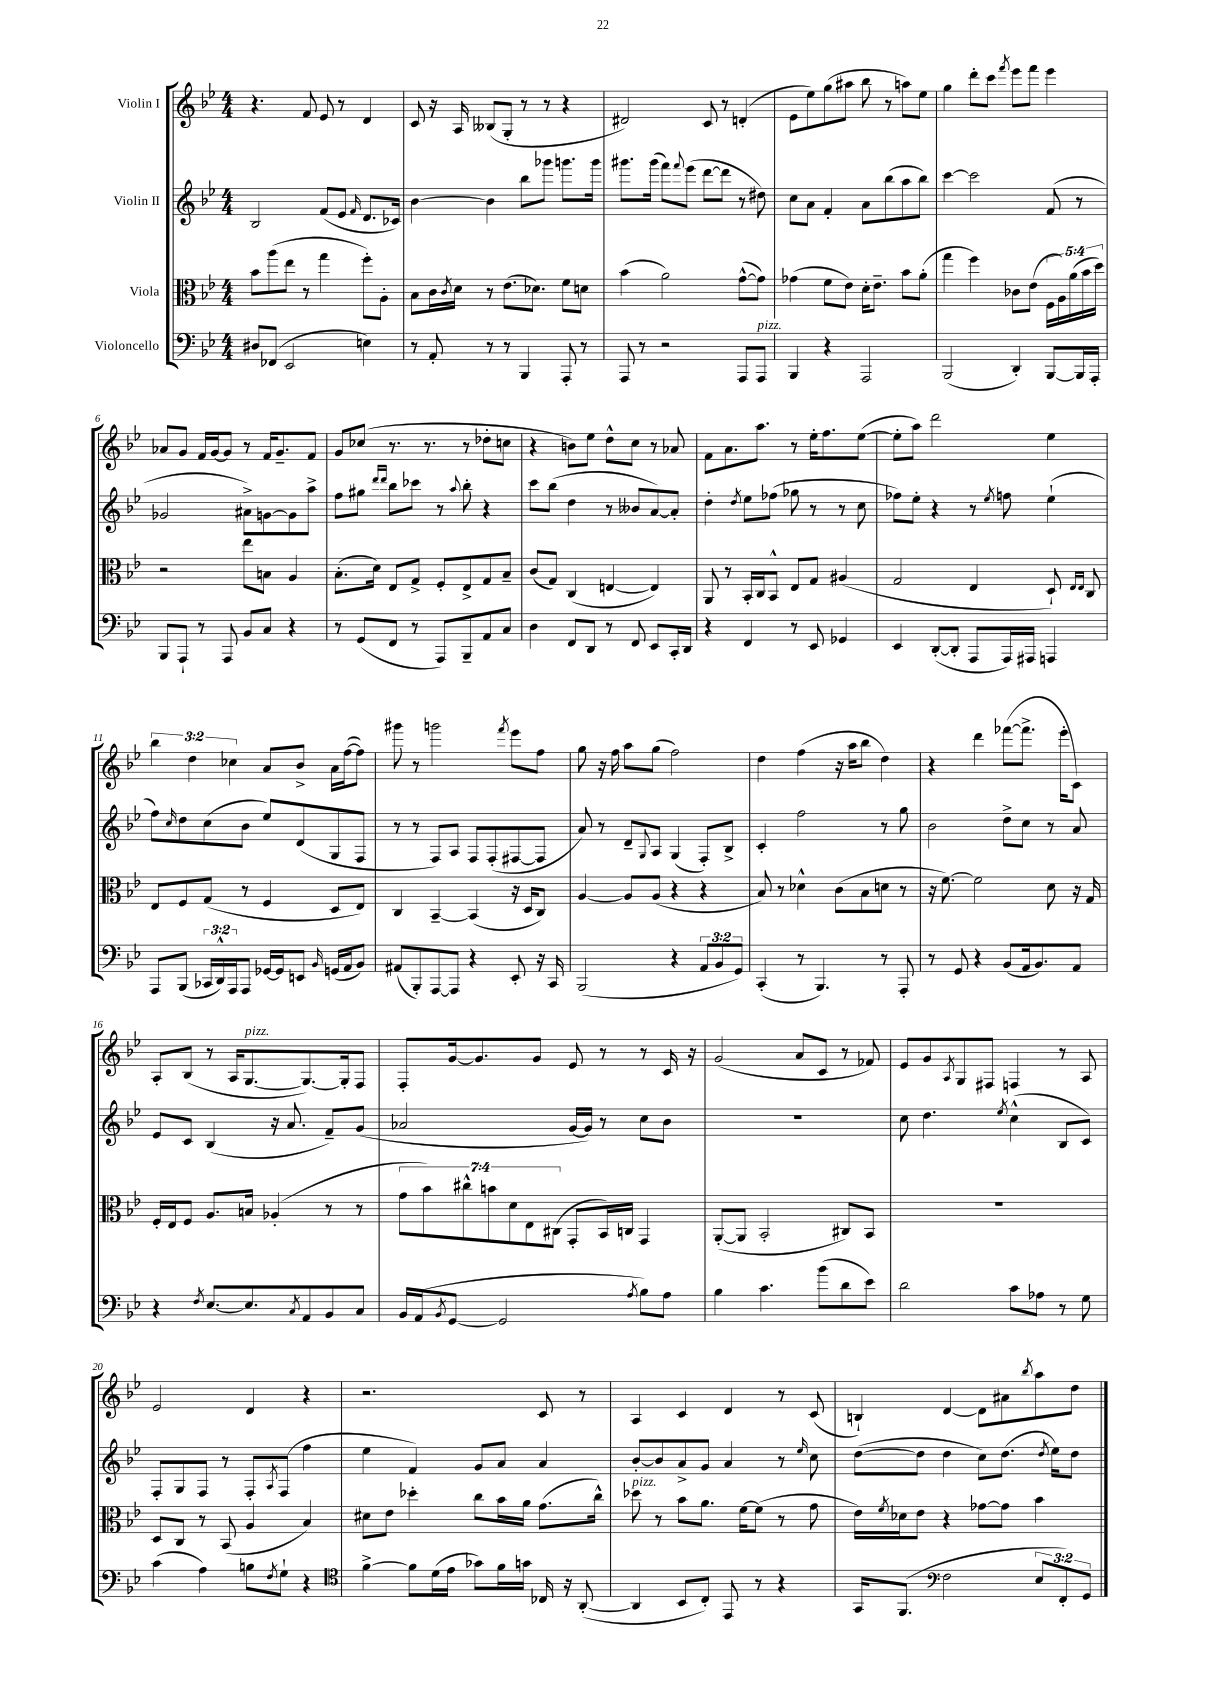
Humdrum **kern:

**kern	**kern	**kern	**kern
*staff4	*staff3	*staff2	*staff1
*clefF4	*clefC3	*clefG2	*clefG2
*k[b-e-]	*k[b-e-]	*k[b-e-]	*k[b-e-]
*M4/4	*M4/4	*M4/4	*M4/4
8D#/L	8b-\L	2B-/	4.r
(8FF-/J	(8aa\	.	.
2EE-/	8ee-\J	.	.
.	8r	.	8f/
.	4gg\	(8f/L	8e-/
.	.	8e-/J	8r
.	.	16qqf/	.
4E\)	8ff'\L)	8.d/L	4d/
.	8A'\J	.	.
.	.	16c-/Jk)	.
=	=	=	=
8r	8B-\L	[4b-\	8c/
8AA'/	16c\L	.	16r
.	8qc/	.	.
.	16d\JJ	.	16A/
8r	8r	4b-\]	(8B--/L
8r	(8.e-\L	.	8G'/J
4BBB-/	.	8bb-\L	8r
.	8.d-\J)	.	.
.	.	8ggg-\J	8r
8AAA'/	8f\L	8.ggg\L	4r
8r	8d\J	.	.
.	.	16ggg\Jk	.
=	=	=	=
8AAA/	(4b-\	8.ggg#\L	2d#/)
8r	.	.	.
.	.	(16ggg#\Jk	.
2r	2a\)	8fff\L)	.
.	.	8qqfff/	.
.	.	(8eee-\J	.
.	.	[8ddd\L	8c/
.	.	8ddd\]J	8r
8AAA/L	([8g^^\L	8r	(4d'/
8AAA/J	8g\]J)	8dd#\)	.
=	=	=	=
4BBB-/	(4g-\	8cc\L	8e-\L
.	.	8a\J	8ee-\)
4r	8f\L	4f'/	(8gg\
.	8e-\J)	.	8aa#\J
2AAA/	16d'\LK	8a\L	8bb-\
.	8.e-~\J	.	.
.	.	(8bb-\	8r
.	8b-\L	8aa\	8aa\L)
.	(8a'\J	8bb-\J)	8ee-\J
=	=	=	=
(2BBB-/	4gg\	[4ccc\	4gg\
.	4ff\)	2ccc\]	8ddd'\L
.	.	.	8ccc\J
.	.	.	8qfff/
4DD'/)	8c-\L	.	8eee-\L
.	(8e-\J	.	8fff\J
[8BBB-/L	20F\LL	(8f/	4eee-\
.	20A\)	.	.
.	(20a\	.	.
16BBB-/]L	.	8r	.
.	20b-\	.	.
16AAA'/JJ	.	.	.
.	20dd\JJ)	.	.
=	=	=	=
8BBB-/L	2r	2g-/	8a-/L
8AAA`/J	.	.	8g/J
8r	.	.	16f/LL
.	.	.	[16g/J
8AAA/	.	.	8g/]J
8BB-/L	8ee-\L	8a#^\L)	8r
8C/J	8B\J	[8g\	16f/LK
.	.	.	8.g~/
4r	4A/	8g\]	.
.	.	8aa^\J	8f/J
=	=	=	=
8r	(8.B-'\L	8ff\L	8g/L
(8GG/L	.	8gg#\J	(8cc-/J
.	16d\Jk)	.	.
.	.	16qqddd/LL	.
.	.	16qqddd/JJ	.
8FF/J	8E-/L	8bb-\L	8.r
8r	8G^/J	8ccc-\J	.
.	.	.	8.r
8AAA/L)	8F'/L	8r	.
.	.	8qqaa/	.
8BBB-~/	8E-^/	8bb-'\	8r
8AA/	8G/	4r	8dd-'\L
8C/J	8B-~/J	.	8cc\J
=	=	=	=
4D\	(8c/L	8ccc\L	4r
.	8G/J)	(8bb-\J	.
8FF/L	(4C/	4dd\	8b\L)
8DD/J	.	.	8ee-\J
8r	[4E/	8r	8dd^^\L
8FF/	.	8b--/L	8cc\J
8EE-/L	4E/])	[8a/)	8r
16CC'/L	.	8a'/]J	8a-/
16DD/JJ	.	.	.
=	=	=	=
4r	8AA/	4dd'\	8f\L
.	8r	.	8.a\
.	.	8qdd/	.
4FF/	16BB-'/LL	8ee-\L	.
.	16C/J	.	8.aa\J
.	8BB-^^/J	(8ff-\J	.
8r	8E-/L	8gg-\	8r
8EE-/	8G/J	8r	16ee-'\LK
.	.	.	8.ff\
4GG-/	(4A#/	8r	.
.	.	8cc\	([8ee-\J
=	=	=	=
4EE-/	2G/	8ff-\L)	8ee-'\]L
.	.	8ee-'\J	8aa\J)
([8DD'/L	.	4r	2ddd\
8DD'/]J	.	.	.
8AAA/L	4E-/	8r	.
.	.	8qee-/	.
16AAA/L)	.	8ff\	.
16AAA#/JJ	.	.	.
4AAA/	8D`/)	(4ee-`\	4ee-\
.	16qqE-/LL	.	.
.	16qqE-/JJ	.	.
.	8C/	.	.
=	=	=	=
8AAA/L	8E-/L	8ff\L)	6bb-\
.	.	16qqcc/	.
(8BBB-/J	8F/	8dd\	.
.	.	.	6dd\
24CC-/LL	(8G/J	(8cc\	.
24DD^^/)	.	.	.
24AAA/J	.	.	6cc-\
8AAA/J	8r	8b-\J	.
[16GG-/LL	4F/	8ee-/L)	8a/L
16GG-/]J	.	.	.
8EE/J	.	(8d/	8b-^/J
16qqBB-/	.	.	.
(16GG/LL	8D/L	8G/	16a\LL
16AA/J	.	.	([16ff\J
8BB-/J)	8E-/J)	8F/J	8ff\]J)
=	=	=	=
(8AA#/L	4C/	8r	8ggg#\
8BBB-'/)	.	8r	8r
[8AAA/	[4BB-~/	8F/L)	2ggg\
8AAA/]J	.	8A/J	.
4r	(4BB-/]	8F/L	.
.	.	(8F'/	.
.	.	.	8qfff/
8EE-'/	16r	[8F#/	8eee-\L
.	16D/LK	.	.
16r	8C/J)	8F#/]J	8ff\J
16CC/	.	.	.
=	=	=	=
(2BBB-/	[4A/	8a/)	8gg\
.	.	8r	16r
.	.	.	16ff\
.	8A/]L	8d~/L	8aa\L
.	.	8qqG/	.
.	(8A/J	8A/J	(8gg\J
4r	4r	(4G/	2ff\)
12AA/L	4r	8F'/L)	.
12BB-/	.	.	.
.	.	8B-^/J	.
12GG/J)	.	.	.
=	=	=	=
(4CC'/	8B-/)	4c'/	4dd\
.	8r	.	.
8r	4d-^^\	2ff\	(4ff\
4.BBB-/)	.	.	.
.	(8c\L	.	16r
.	.	.	16aa\LK
.	8B-\	.	8bb-\J
8r	8d\J	8r	4dd\)
8AAA'/	8r	8gg\	.
=	=	=	=
8r	16r	2b-\	4r
.	[8.f\)	.	.
8GG/	.	.	.
4r	2f\]	.	4ddd\
(8BB-/L	.	8dd^\L	([8fff-\L
16AA/k	.	8cc\J	8.fff-^\]J
8.BB-/)	.	.	.
.	8d\	8r	.
.	.	.	16eee-'\LK
8AA/J	16r	8a/	8c\J)
.	16G/	.	.
=	=	=	=
4r	16F'/LL	8e-/L	8A'/L
.	16E-/J	.	.
.	8F/J	8c/J	(8B-/J
8qF/	.	.	.
[8.E-/L	8.A/L	(4B-/	8r
.	.	.	16A/LK
8.E-/]	16B/Jk	.	[8.G/
.	(4A-'/	16r	.
.	.	8.a/	.
8qC/	.	.	.
8AA/	.	.	8.G/_)
8BB-/	8r	8f~/L)	.
.	.	.	16G'/]k
8C/J	8r	(8g/J	8F/J
=	=	=	=
16BB-/LL	14g\L	2a-/	8F'/L
(16AA/J	.	.	.
.	14b-\)	.	.
8qBB-/	.	.	.
[8GG/J	.	.	[16g/k
.	14cc#^^\	.	.
.	.	.	8.g/]
.	14b\	.	.
2GG/]	.	.	.
.	14d\	.	.
.	14E-\	.	.
.	.	.	8g/J
.	(14C#\J	.	.
.	8GG'/L	[16g/LL	8e-/
.	.	16g/]JJ)	.
.	16BB-/L)	8r	8r
.	16C/JJ	.	.
8qA/	.	.	.
8B-\L)	4GG/	8cc\L	8r
8A\J	.	8b-\J	16c/
.	.	.	16r
=	=	=	=
4B-\	([8AA'/L	1r	(2g/
.	8AA/]J	.	.
4.c\	2BB-'/	.	.
.	.	.	8a/L
(8b-\L	.	.	8c/J
8d\	8C#/L)	.	8r
8e-\J)	8BB-/J	.	8f-/)
=	=	=	=
2d\	1r	8cc\	8e-/L
.	.	4.dd\	8g/
.	.	.	8qA/
.	.	.	8G/
.	.	.	8F#/J
.	.	8qee-/	.
8c\L	.	(4cc^^\	4F/
8A-\J	.	.	.
8r	.	8B-/L	8r
8G\	.	8c/J)	8A/
=	=	=	=
(4c\	8D/L	8F'/L	2e-/
.	8C/J	8G/	.
4A\)	8r	8F/J	.
.	(8BB-/	8r	.
8B\L	4A/	8F'/L	4d/
8qF/	.	8qA/	.
8G`\J	.	(8F/J	.
4r	4B-/)	4ff\	4r
=	=	=	=
*clefC4	*	*	*
[4f^\	8d#\L	4ee-\	2.r
.	8e-\J	.	.
8f\]L	4dd-'\	4f/)	.
(16d\L	.	.	.
16e-\JJ	.	.	.
8g-\L)	8cc\L	8g/L	.
16f\L	16b-\L	8a/J	.
16g\JJ	16a\JJ	.	.
16C-/	(8.g\L	4a/	8c/
16r	.	.	.
([8AA'/	.	.	8r
.	16cc^^\Jk)	.	.
=	=	=	=
4AA/]	8dd-\	[8b-'/L	4A/
.	8r	8b-/]	.
8BB-/L	8b-\L	8a^/	4c/
8C'/J)	8.a\J	8g/J	.
8EE-/	.	4a/	4d/
.	[16f\LK	.	.
8r	(8f\]J	.	.
4r	8r	8r	8r
.	.	16qqee-/	.
.	8g\	8cc\	(8c/
=	=	=	=
16GG/LK	16e-\LL)	([8dd\L	4B`/)
.	8qf/	.	.
(8.FF/J	16d-\J	.	.
.	8e-\J	8dd\]J	.
*clefF4	*	*	*
2F\	4r	4dd\	[4d/
.	[8g-\L	8cc\L)	8d\]L
.	8g-\]J	(8.dd\J	8a#\
.	.	.	8qbb-/
12E-/L	4b-\	.	8aa\
.	.	8qdd/	.
.	.	16ee-\LK)	.
12FF'/)	.	.	.
.	.	8dd\J	8dd\J
12GG/J	.	.	.
==	==	==	==
*-	*-	*-	*-
